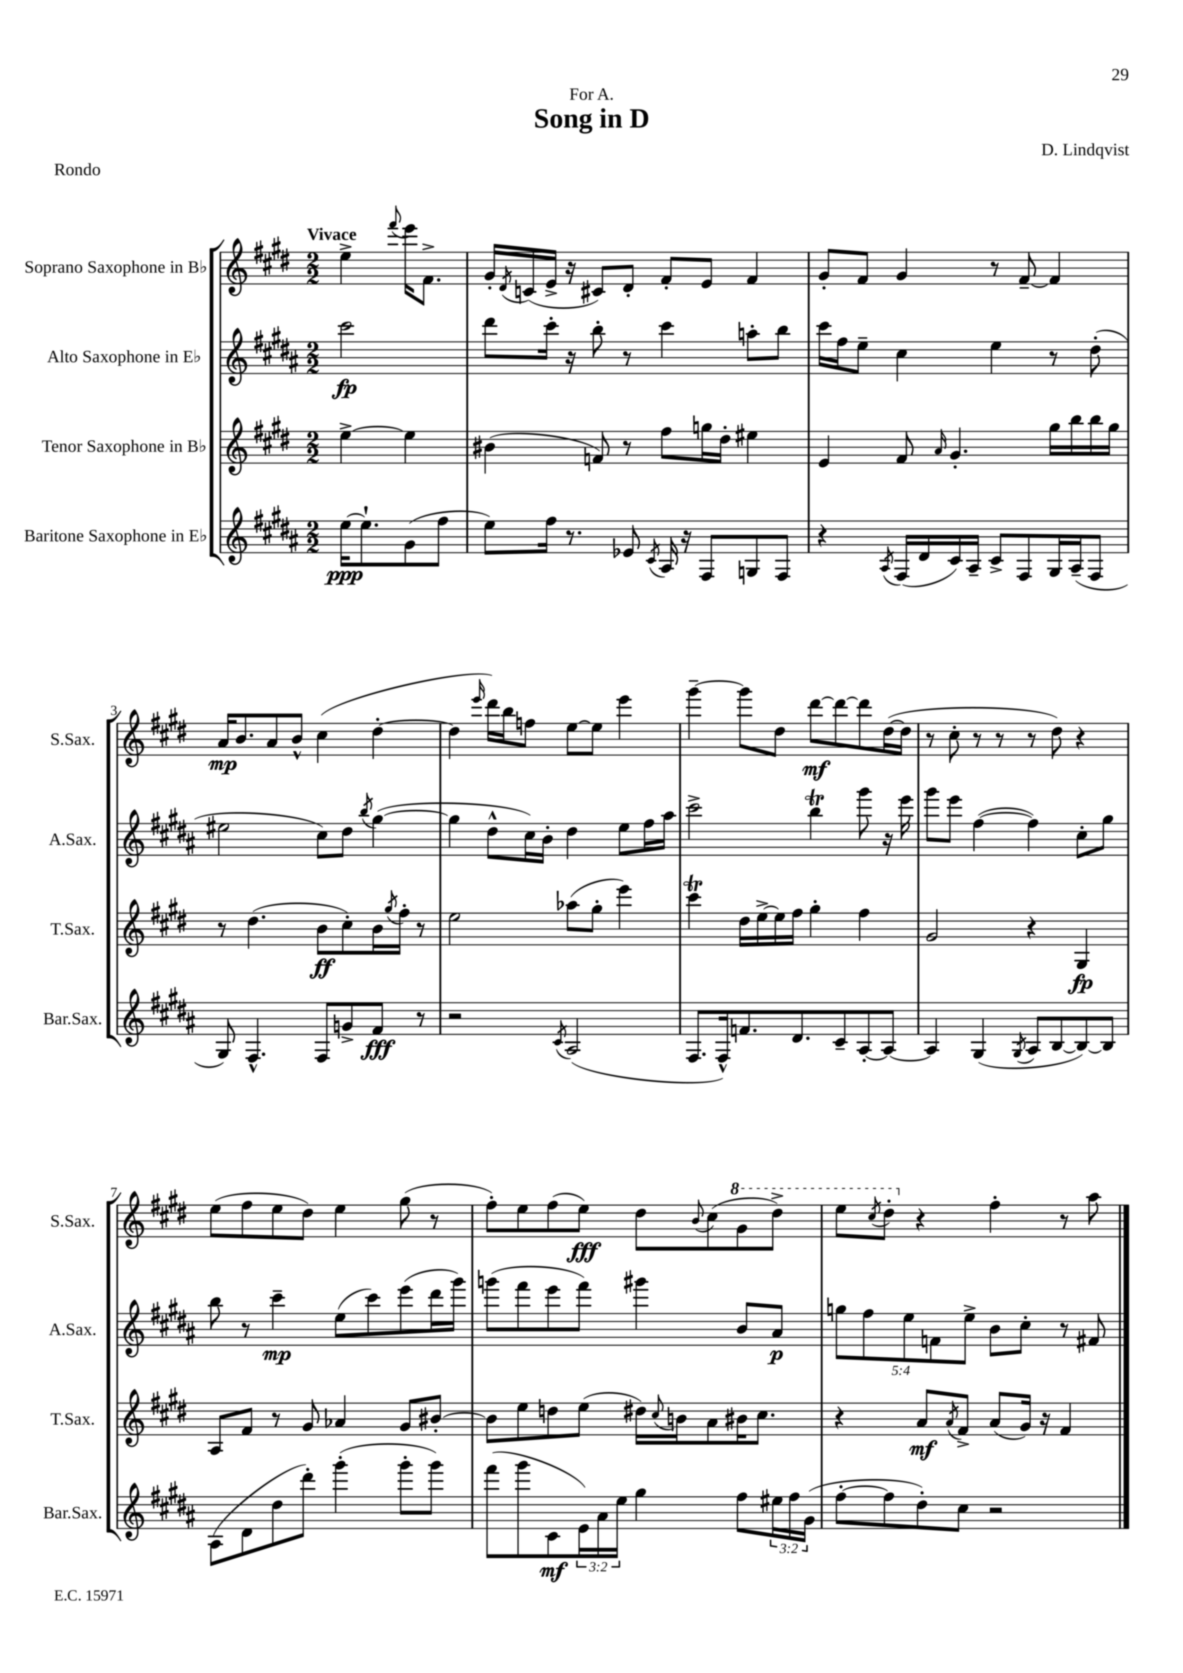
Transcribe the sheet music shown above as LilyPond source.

\header { title = "Song in D" composer = "D. Lindqvist" dedication = "For A." piece = "Rondo" }
<<
\new StaffGroup <<
\new Staff = "s0" \with { instrumentName = "Soprano Saxophone in Bb" shortInstrumentName = "S.Sax." } {
    \clef treble \key e \major \numericTimeSignature \time 2/2 \partial 2 \tempo "Vivace"
    e''4-> \appoggiatura { fis'''8 } e'''16 fis'8.-> |
    gis'16-. \acciaccatura { dis'8 } c'16( e'16-> r16 cis'8) dis'8-. fis'8-. e'8 fis'4 |
    gis'8-. fis'8 gis'4 r8 fis'8~-- fis'4 |
    a'16\mp b'8. a'8 b'8-^ cis''4( dis''4~-. |
    dis''4 \grace { e'''16 } dis'''16) b''16 f''8 e''8~ e''8 e'''4 |
    gis'''4~-- gis'''8 dis''8 dis'''8~\mf dis'''8~ dis'''8 dis''16~( dis''16 |
    r8 cis''8-. r8 r8 r8 dis''8) r4 |
    e''8( fis''8 e''8 dis''8) e''4 gis''8( r8 |
    fis''8-.) e''8 fis''8( e''8\fff) dis''8 \appoggiatura { b'8 } cis''8( \ottava #1 gis''8 dis'''8->) |
    e'''8 \acciaccatura { cis'''8 } dis'''8-. \ottava #0 r4 fis''4-. r8 a''8 \bar "|." |
}
\new Staff = "s1" \with { instrumentName = "Alto Saxophone in Eb" shortInstrumentName = "A.Sax." } {
    \clef treble \key b \major \numericTimeSignature \time 2/2 \override Staff.TupletNumber.text = #tuplet-number::calc-fraction-text \partial 2
    cis'''2\fp |
    dis'''8 cis'''16-. r16 b''8-. r8 cis'''4 a''8-. b''8 |
    cis'''16 fis''16 e''8-- cis''4 e''4 r8 dis''8-.( |
    eis''2 cis''8) dis''8 \acciaccatura { b''8 } gis''4~( |
    gis''4 dis''8-^ cis''16) b'16-. dis''4 e''8 fis''16 ais''16 |
    cis'''2-> b''4\trill gis'''8 r16 e'''16 |
    gis'''8 e'''8 fis''4~( fis''4) cis''8-. gis''8 |
    b''8 r8 cis'''4--\mp e''8( cis'''8) e'''8( dis'''16 gis'''16) |
    g'''8( fis'''8 e'''8 fis'''8) gis'''4 b'8 ais'8\p |
    \tuplet 5/4 { g''8 fis''8 e''8 f'8 e''8-> } b'8 cis''8-. r8 fis'8 \bar "|." |
}
\new Staff = "s2" \with { instrumentName = "Tenor Saxophone in Bb" shortInstrumentName = "T.Sax." } {
    \clef treble \key e \major \numericTimeSignature \time 2/2 \partial 2
    e''4~-> e''4 |
    bis'4( f'8) r8 fis''8 g''16 dis''16-. eis''4 |
    e'4 fis'8 \grace { a'16 } gis'4.-. gis''16 b''16 b''16 gis''16 |
    r8 dis''4.( b'8\ff cis''8-.) b'16 \acciaccatura { gis''8 } fis''16-. r8 |
    e''2 aes''8( gis''8-. e'''4) |
    cis'''4\trill dis''16 e''16~-> e''16 fis''16 gis''4-. fis''4 |
    gis'2 r4 gis4\fp |
    a8 fis'8 r8 gis'8 aes'4 gis'8 bis'8~-. |
    bis'8 e''8 d''8 e''8( dis''16) \appoggiatura { cis''8 } b'16 a'8 bis'16 cis''8. |
    r4 a'8\mf \acciaccatura { a'8 } fis'8-> a'8( gis'16) r16 fis'4 \bar "|." |
}
\new Staff = "s3" \with { instrumentName = "Baritone Saxophone in Eb" shortInstrumentName = "Bar.Sax." } {
    \clef treble \key b \major \numericTimeSignature \time 2/2 \override Staff.TupletNumber.text = #tuplet-number::calc-fraction-text \partial 2
    e''16~\ppp e''8.-! gis'8( fis''8 |
    e''8) fis''16 r8. ees'8 \acciaccatura { cis'8 } ais16 r16 fis8 g8 fis8 |
    r4 \acciaccatura { ais8 } fis16( dis'16 cis'16) ais16-- cis'8-> fis8 gis16 ais16--( fis8 |
    gis8) fis4.-^ fis8 g'8-> fis'8\fff r8 |
    r2 \acciaccatura { cis'8 } ais2( |
    fis8. fis16-^) f'8. dis'8. cis'8-- ais8~-. ais8~ |
    ais4 gis4( \acciaccatura { gis8 } ais8 b8~ b8~) b8 |
    ais8( dis'8 dis''8 dis'''8-.) gis'''4-.( gis'''8-. gis'''8) |
    fis'''8( gis'''8 cis'8\mf \tuplet 3/2 { e'16) ais'16 e''16 } gis''4 fis''8 \tuplet 3/2 { eis''16 fis''16 gis'16( } |
    fis''8~-. fis''8 dis''8-.) cis''8 r2 \bar "|." |
}
>>
>>
